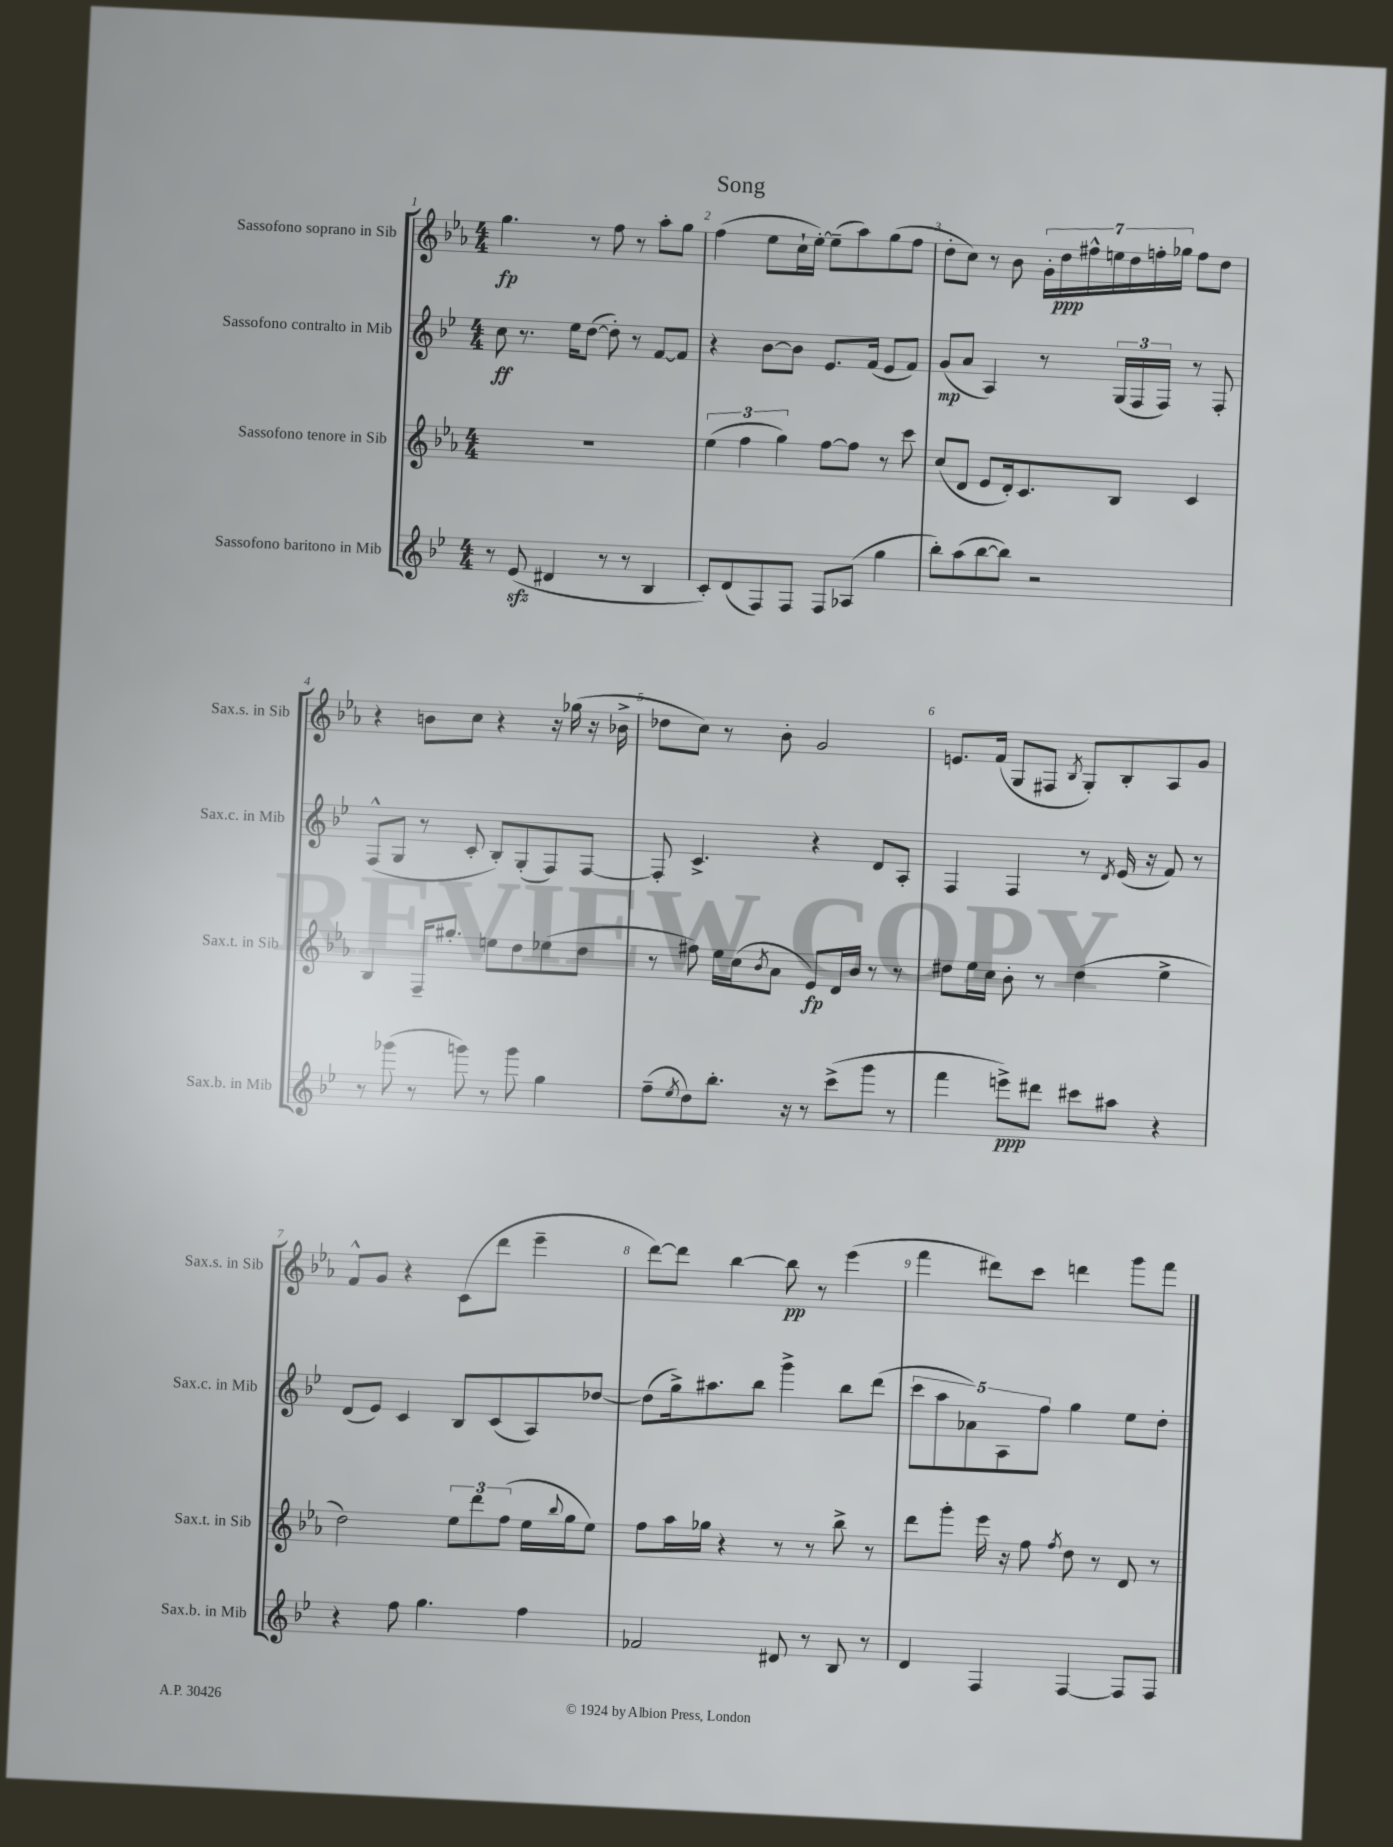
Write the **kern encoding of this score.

**kern	**dynam	**kern	**dynam	**kern	**dynam	**kern	**dynam
*part4	*part4	*part3	*part3	*part2	*part2	*part1	*part1
*staff4	*staff4	*staff3	*staff3	*staff2	*staff2	*staff1	*staff1
*I"Sassofono baritono in Mib	*	*I"Sassofono tenore in Sib	*	*I"Sassofono contralto in Mib	*	*I"Sassofono soprano in Sib	*
*I'Sax.b. in Mib	*	*I'Sax.t. in Sib	*	*I'Sax.c. in Mib	*	*I'Sax.s. in Sib	*
*clefG2	*	*clefG2	*	*clefG2	*	*clefG2	*
*k[b-e-]	*	*k[b-e-a-]	*	*k[b-e-]	*	*k[b-e-a-]	*
*M4/4	*	*M4/4	*	*M4/4	*	*M4/4	*
=1	=1	=1	=1	=1	=1	=1	=1
8r	.	1r	.	8cc\	ff	4.gg\	fp
(8e-zz/	.	.	.	8.r	.	.	.
4d#X/	.	.	.	.	.	.	.
.	.	.	.	16ee-\KL	.	.	.
.	.	.	.	([8dd\J	.	8r	.
8r	.	.	.	8dd'\])	.	8ff\	.
8r	.	.	.	8r	.	8r	.
4B-/	.	.	.	[8f/L	.	8aa-'\L	.
.	.	.	.	8f/J]	.	8gg\J	.
=2	=2	=2	=2	=2	=2	=2	=2
8c'/L)	.	(6ee-\	.	4r	.	(4ff\	.
(8d/	.	.	.	.	.	.	.
.	.	6ff\	.	.	.	.	.
8F/)	.	.	.	[8b-\L	.	8ee-\L	.
.	.	6gg\)	.	.	.	.	.
8F/J	.	.	.	8b-\J]	.	16cc`\L	.
.	.	.	.	.	.	[16ee-'\JJ)	.
8F/L	.	[8ff\L	.	8.e-/L	.	(8ee-~\L]	.
(8A-X/J	.	8ff\J]	.	.	.	8aa-\)	.
.	.	.	.	(16f/Jk	.	.	.
4gg\	.	8r	.	8e-/L	.	(8gg\	.
.	.	8ccc\	.	8f/J)	.	8ff\J	.
=3	=3	=3	=3	=3	=3	=3	=3
8bb-'\L)	.	(8cc/L	.	(8g/L	mp	8dd'\L	.
(8aa\	.	8d/J	.	8a/J	.	8cc\J)	.
[8bb-\	.	8e-/L	.	4A/)	.	8r	.
8bb-\J])	.	16d'/k)	.	.	.	8b-\	.
.	.	8.c/	.	.	.	.	.
2r	.	.	.	8r	.	28g'\LL	.
.	.	.	.	.	.	28dd\	ppp
.	.	.	.	.	.	28ff#X^^\	.
.	.	.	.	.	.	28een\	.
.	.	8B-/J	.	(24G/LL	.	.	.
.	.	.	.	.	.	28dd\	.
.	.	.	.	24F/	.	.	.
.	.	.	.	.	.	28ffn'\	.
.	.	.	.	24F/JJ)	.	.	.
.	.	.	.	.	.	28gg-X\JJ	.
.	.	4c/	.	8r	.	8ff\L	.
.	.	.	.	8F'/	.	8dd\J	.
!!LO:LB:g=z
=4	=4	=4	=4	=4	=4	=4	=4
8r	.	4B-/	.	(8F^^/L	.	4r	.
(8ggg-X\	.	.	.	8G/J	.	.	.
8r	.	16F~/KL	.	8r	.	8bn\L	.
.	.	8.gg#X'/J	.	.	.	.	.
8gggn\)	.	.	.	8c'/	.	8cc\J	.
8r	.	8een\L	.	8B-'/L)	.	4r	.
8ggg\	.	8dd\	.	(8G'/	.	.	.
4gg\	.	(8ee-X\	.	8F/)	.	16r	.
.	.	.	.	.	.	(16gg-X\	.
.	.	8dd\J	.	[8F/J	.	16r	.
.	.	.	.	.	.	16b-X^\	.
=5	=5	=5	=5	=5	=5	=5	=5
(8ff~\L	.	8r	.	8F'/]	.	8dd-X\L	.
8qee-/	.	.	.	.	.	.	.
8dd\)	.	8ff#X\)	.	4.c^/	.	8cc\J)	.
8.bb-'\J	.	16ee-\LL	.	.	.	8r	.
.	.	(16cc\J	.	.	.	.	.
.	.	8qb-/	.	.	.	.	.
.	.	8a-\J	.	.	.	8b-'\	.
16r	.	.	.	.	.	.	.
8r	.	8e-/L)	fp	4r	.	2g/	.
(8ccc^\L	.	16d/L	.	.	.	.	.
.	.	16b-/JJ	.	.	.	.	.
8ggg\J	.	8r	.	8d/L	.	.	.
8r	.	8r	.	8A'/J	.	.	.
=6	=6	=6	=6	=6	=6	=6	=6
4fff\	.	8dd#X\L	.	4F/	.	8.en/L	.
.	.	16ee-\L	.	.	.	.	.
.	.	16cc\JJ	.	.	.	(16f/Jk	.
8eeen^\L)	ppp	8b-'\	.	4F/	.	8G/L	.
8ddd#X\J	.	8r	.	.	.	8F#X/J	.
.	.	.	.	.	.	8qB-/	.
8ccc#X\L	.	(4dd#\	.	8r	.	8G'/L)	.
.	.	.	.	8qd/	.	.	.
8aa#X\J	.	.	.	(16e-/	.	8B-'/	.
.	.	.	.	16r	.	.	.
4r	.	4ee-^\	.	8f/)	.	8A-/	.
.	.	.	.	8r	.	8g/J	.
!!LO:LB:g=z
=7	=7	=7	=7	=7	=7	=7	=7
4r	.	2dd\)	.	(8d/L	.	8f^^/L	.
.	.	.	.	8e-/J)	.	8g/J	.
8ff\	.	.	.	4c/	.	4r	.
4.gg\	.	.	.	.	.	.	.
.	.	12ee-\L	.	8B-/L	.	(8c\L	.
.	.	12ddd\	.	.	.	.	.
.	.	.	.	(8c/	.	8ddd\J	.
.	.	(12ff\J	.	.	.	.	.
4ff\	.	16ee-\LL	.	8A/)	.	4eee-~\	.
.	.	8qqbb-/	.	.	.	.	.
.	.	16gg\J	.	.	.	.	.
.	.	8ee-\J)	.	[8dd-X/J	.	.	.
=8	=8	=8	=8	=8	=8	=8	=8
2f-X/	.	8ff\L	.	(8dd-\L]	.	[8ddd\L)	.
.	.	16aa-\L	.	16gg^\k)	.	8ddd\J]	.
.	.	16gg-X\JJ	.	8.aa#X\	.	.	.
.	.	4r	.	.	.	[4bb-\	.
.	.	.	.	8bb-\J	.	.	.
8d#X/	.	8r	.	4ggg^\	.	8bb-\]	pp
8r	.	8r	.	.	.	8r	.
8B-/	.	8bb-^\	.	8bb-\L	.	(4eee-\	.
8r	.	8r	.	(8ddd\J	.	.	.
=9	=9	=9	=9	=9	=9	=9	=9
4d/	.	8ddd\L	.	10ccc\L	.	4fff\	.
.	.	.	.	10aa\	.	.	.
.	.	8ggg'\J	.	.	.	.	.
.	.	.	.	10a-X\)	.	.	.
4F/	.	16eee-\	.	.	.	8ddd#X\L)	.
.	.	.	.	10A\	.	.	.
.	.	16r	.	.	.	.	.
.	.	8ff\	.	.	.	8ccc\J	.
.	.	.	.	10ff\J	.	.	.
.	.	8qff/	.	.	.	.	.
[4F/	.	8dd\	.	4gg\	.	4dddn\	.
.	.	8r	.	.	.	.	.
8F/L]	.	8d/	.	8ee-\L	.	8ggg\L	.
8F/J	.	8r	.	8dd'\J	.	8fff\J	.
==	==	==	==	==	==	==	==
*-	*-	*-	*-	*-	*-	*-	*-
